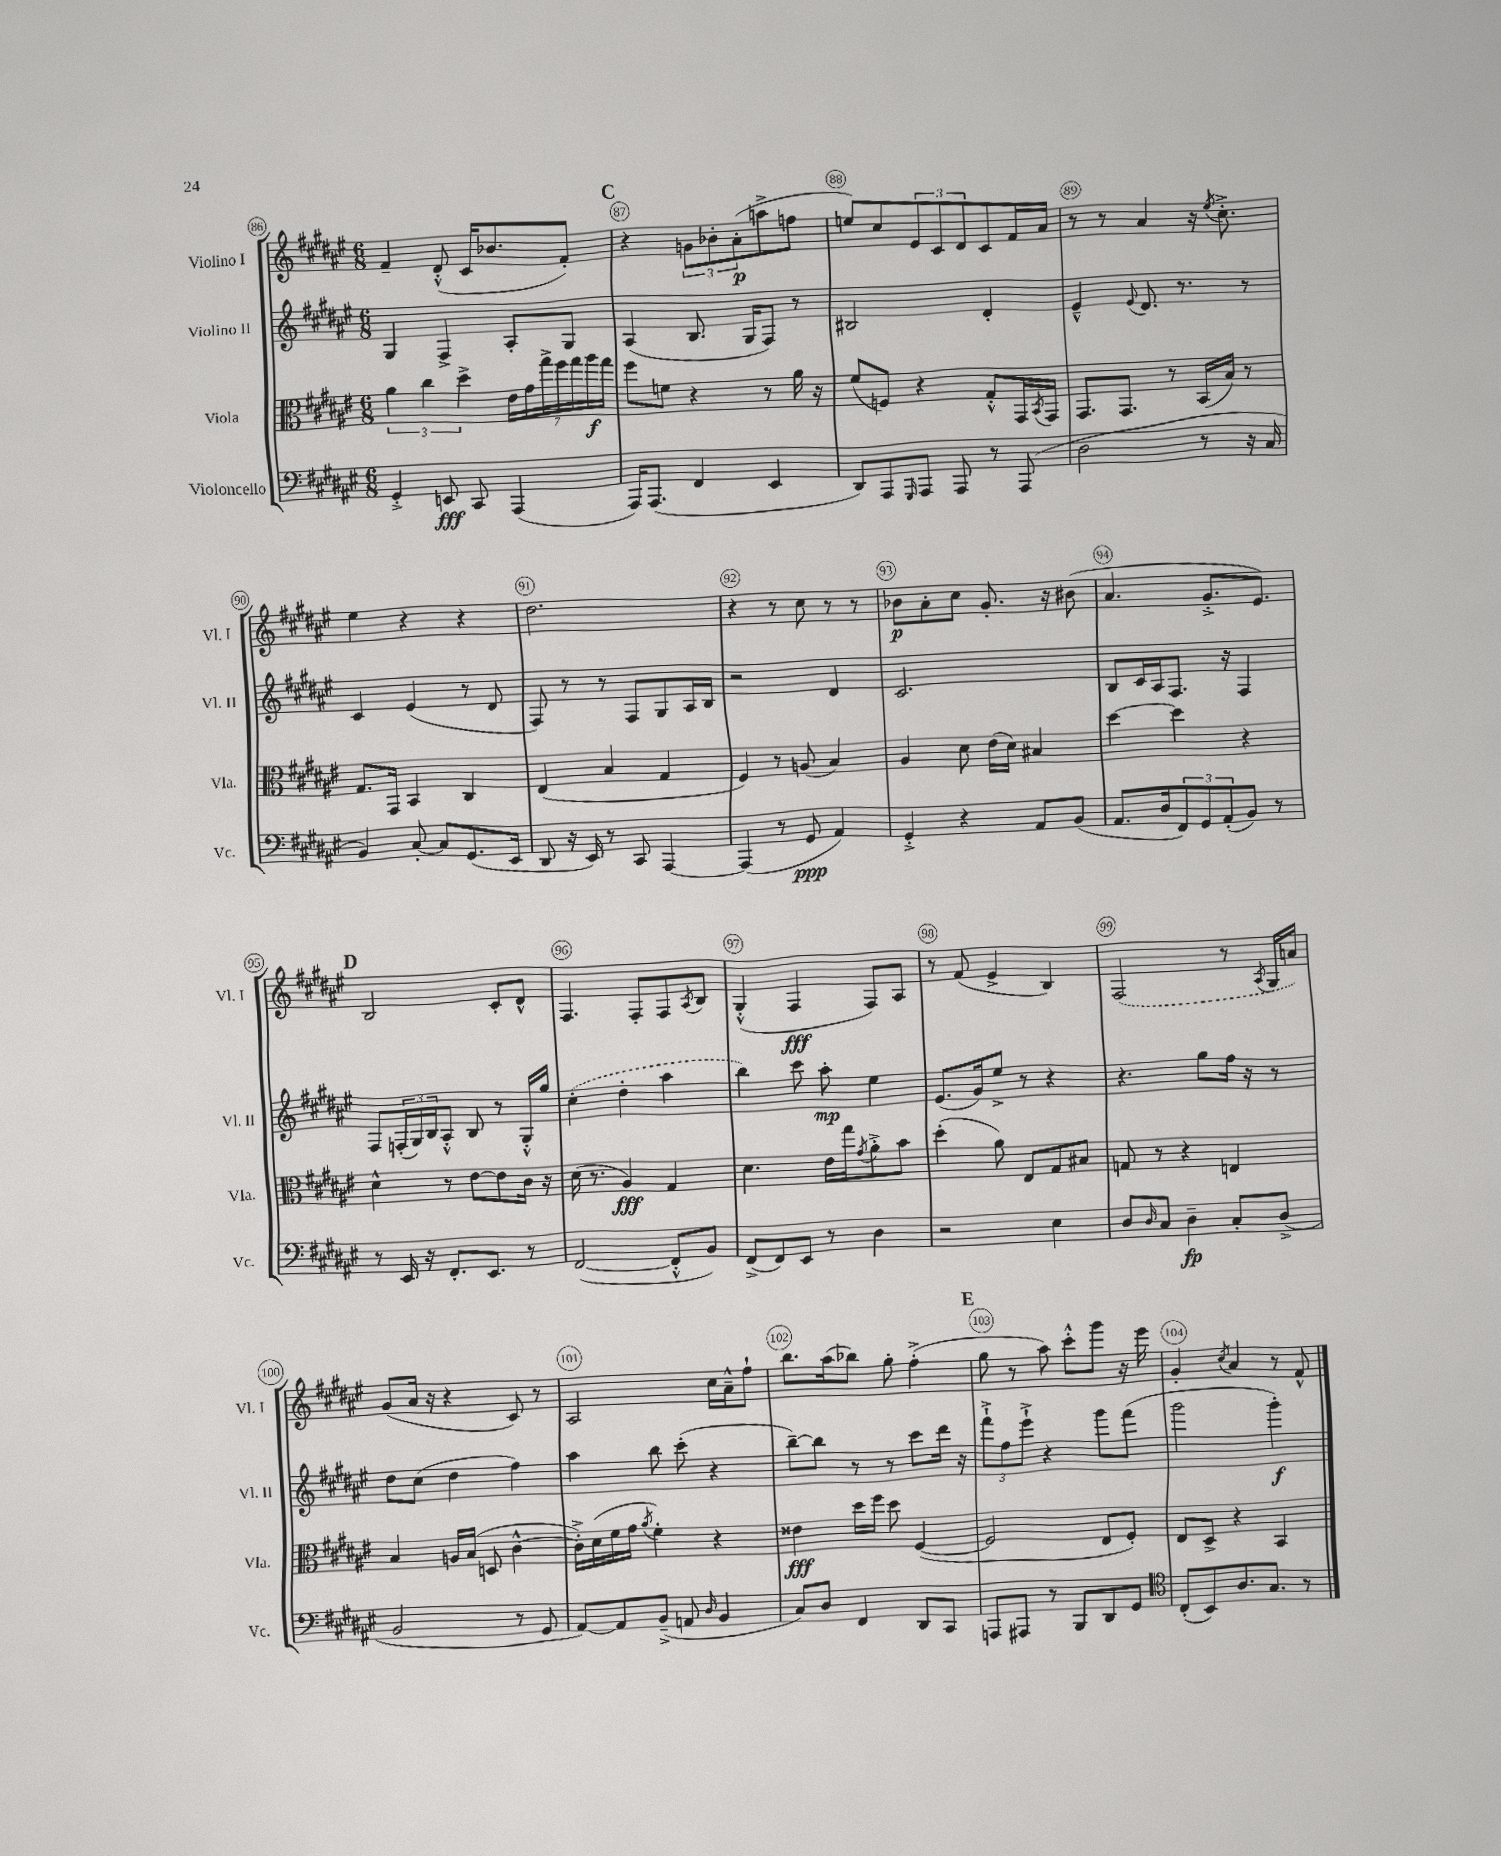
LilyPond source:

<<
\new StaffGroup <<
\new Staff = "s0" \with { instrumentName = "Violino I" shortInstrumentName = "Vl. I" } {
    \clef treble \key fis \major \numericTimeSignature \time 6/8
    fis'4-- dis'8-.-^( cis'16 bes'8. fis'8-.) |
    \mark \markup { \bold "C" } r4 \tuplet 3/2 { g'8 bes'8-. ais'8-.\p( } a''8-> f''8 |
    e''8) cis''8 \tuplet 3/2 { eis'8 cis'8 dis'8 } cis'8 fis'16 ais'16 |
    r8 r8 ais'4 r16 \acciaccatura { eis''8 } cis''8.-.-> |
    eis''4 r4 r4 |
    dis''2. |
    r4 r8 cis''8 r8 r8 |
    bes'8\p ais'8-. cis''8 gis'8.-. r16 bis'8( |
    ais'4. gis'8.-.-> eis'8.) |
    \mark \markup { \bold "D" } b2 cis'8-. dis'8-^ |
    fis4. fis8-. fis8 \acciaccatura { ais8 } b8 |
    gis4-.-^( fis4\fff fis8) ais8 |
    r8 fis'8( eis'4-> b4) |
    \once \slurDashed fis2( r8 \acciaccatura { ais8 } gis16 a'16) |
    gis'8( ais'16 r16 r4 cis'8) r8 |
    ais2 cis''16 ais'16---^ fis''8-! |
    b''8. ais''16( bes''8) gis''8-. fis''4-.->( |
    \mark \markup { \bold "E" } gis''8 r8 ais''8) cis'''8-.-^ gis'''8 r16 eis'''16 |
    gis'4-. \acciaccatura { cis''8 } ais'4 r8 fis'8-^ \bar "|." |
}
\new Staff = "s1" \with { instrumentName = "Violino II" shortInstrumentName = "Vl. II" } {
    \clef treble \key fis \major \numericTimeSignature \time 6/8
    gis4 fis4-> ais8-. gis8 |
    \mark \markup { \bold "C" } ais4( b8. gis16 fis8) r8 |
    bis2 dis'4-. |
    eis'4---^ \appoggiatura { eis'8 } dis'8. r8. r8 |
    cis'4 eis'4( r8 dis'8 |
    fis8) r8 r8 fis8 gis8 ais16 b16 |
    r2 dis'4 |
    cis'2. |
    b8 cis'16 ais16 fis8. r16 fis4 |
    \mark \markup { \bold "D" } fis8 \tuplet 3/2 { f16-.( gis16) b16 } ais8-.-^ b8 r8 gis16-.-^ gis''16 |
    \once \slurDashed cis''4-.( dis''4-. ais''4 |
    b''4) cis'''8 ais''8-.\mp eis''4 |
    eis'8.( gis'16) eis''8-> r8 r4 |
    r4. gis''8 fis''16 r16 r8 |
    dis''8 cis''8( dis''4 fis''4) |
    ais''4 b''8 cis'''8-.( r4 |
    b''8~--) b''8 r8 r8 cis'''8 dis'''16 r16 |
    \mark \markup { \bold "E" } \tuplet 3/2 { fis'''8-!-> fis''8 eis'''8-!-> } r4 gis'''8 fis'''8( |
    gis'''2 gis'''4-.\f) \bar "|." |
}
\new Staff = "s2" \with { instrumentName = "Viola" shortInstrumentName = "Vla." } {
    \clef alto \key fis \major \numericTimeSignature \time 6/8
    \tuplet 3/2 { ais'4 cis''4 dis''4-> } \tuplet 7/4 { eis'16 gis'16 gis''16-> fis''16 gis''16 ais''16\f gis''16 } |
    \mark \markup { \bold "C" } fis''8 f'8 r4 r8 ais'16 r16 |
    fis'8( f8) r4 gis8-.-^ gis,16 \acciaccatura { b,8 } gis,16 |
    gis,8. gis,8. r8 b,16( b16) r8 |
    gis8. gis,16 b,4 cis4 |
    eis4( b4 gis4 |
    fis4) r8 a8( b4) |
    ais4 dis'8 eis'16( dis'16) bis4 |
    dis''4~ dis''4 r4 |
    \mark \markup { \bold "D" } dis'4-^ r8 eis'8~ eis'8 cis'16 r16 |
    dis'16( r8. ais4\fff) gis4 |
    dis'4. eis'16 gis''16 \acciaccatura { gis'8 } ais'8-.-> b'8 |
    dis''4-.( ais'8) eis8 gis8 bis8 |
    g8 r8 r4 e4 |
    b4 a16 b16( d8 cis'4~-^ |
    cis'16-.->) dis'16( fis'16 gis'16 \acciaccatura { ais'8 } fis'4-.) r4 |
    eisis'4\fff dis''16 fis''16 dis''8 fis4~( |
    \mark \markup { \bold "E" } fis2 eis8 fis8-.) |
    eis8 dis8-> r4 b,4 \bar "|." |
}
\new Staff = "s3" \with { instrumentName = "Violoncello" shortInstrumentName = "Vc." } {
    \clef bass \key fis \major \numericTimeSignature \time 6/8
    gis,4-.-> e,8\fff cis,8 ais,,4( |
    \mark \markup { \bold "C" } ais,,16) ais,,8.( fis,4 eis,4 |
    dis,8) ais,,8 \grace { gis,,16 } ais,,8 ais,,8 r8 ais,,8( |
    dis2 r8 r16 cis16 |
    b,4) cis8~-. cis8 gis,8.( eis,16 |
    dis,8 r16 eis,16) r8 cis,8 ais,,4~ |
    ais,,4( r8 gis,8\ppp ais,4) |
    gis,4-.-> r4 ais,8 b,8( |
    ais,8. dis16 \tuplet 3/2 { fis,8) gis,8 ais,8-.( } b,8) r8 |
    \mark \markup { \bold "D" } r8 eis,16 r16 fis,8.-. eis,8. r8 |
    fis,2~( fis,8-.-^ b,8) |
    fis,8->( fis,8) eis,8 r8 dis4 |
    r2 eis4 |
    dis8 \grace { dis16 } cis8 dis4--\fp cis8-. dis8->( |
    b,2 r8 gis,8 |
    ais,8~) ais,8 b,8--->( a,8 \grace { dis16 } b,4 |
    cis8) dis8 fis,4 dis,8 cis,8 |
    \mark \markup { \bold "E" } a,,8 ais,,8 r8 b,,8 dis,8 gis,8 |
    \clef tenor cis8-.( b,8) ais8. gis8. r8 \bar "|." |
}
>>
>>
\layout { \context { \Score currentBarNumber = #86 \override BarNumber.break-visibility = ##(#f #t #t) barNumberVisibility = #all-bar-numbers-visible \override BarNumber.stencil = #(make-stencil-circler 0.1 0.3 ly:text-interface::print) } }
